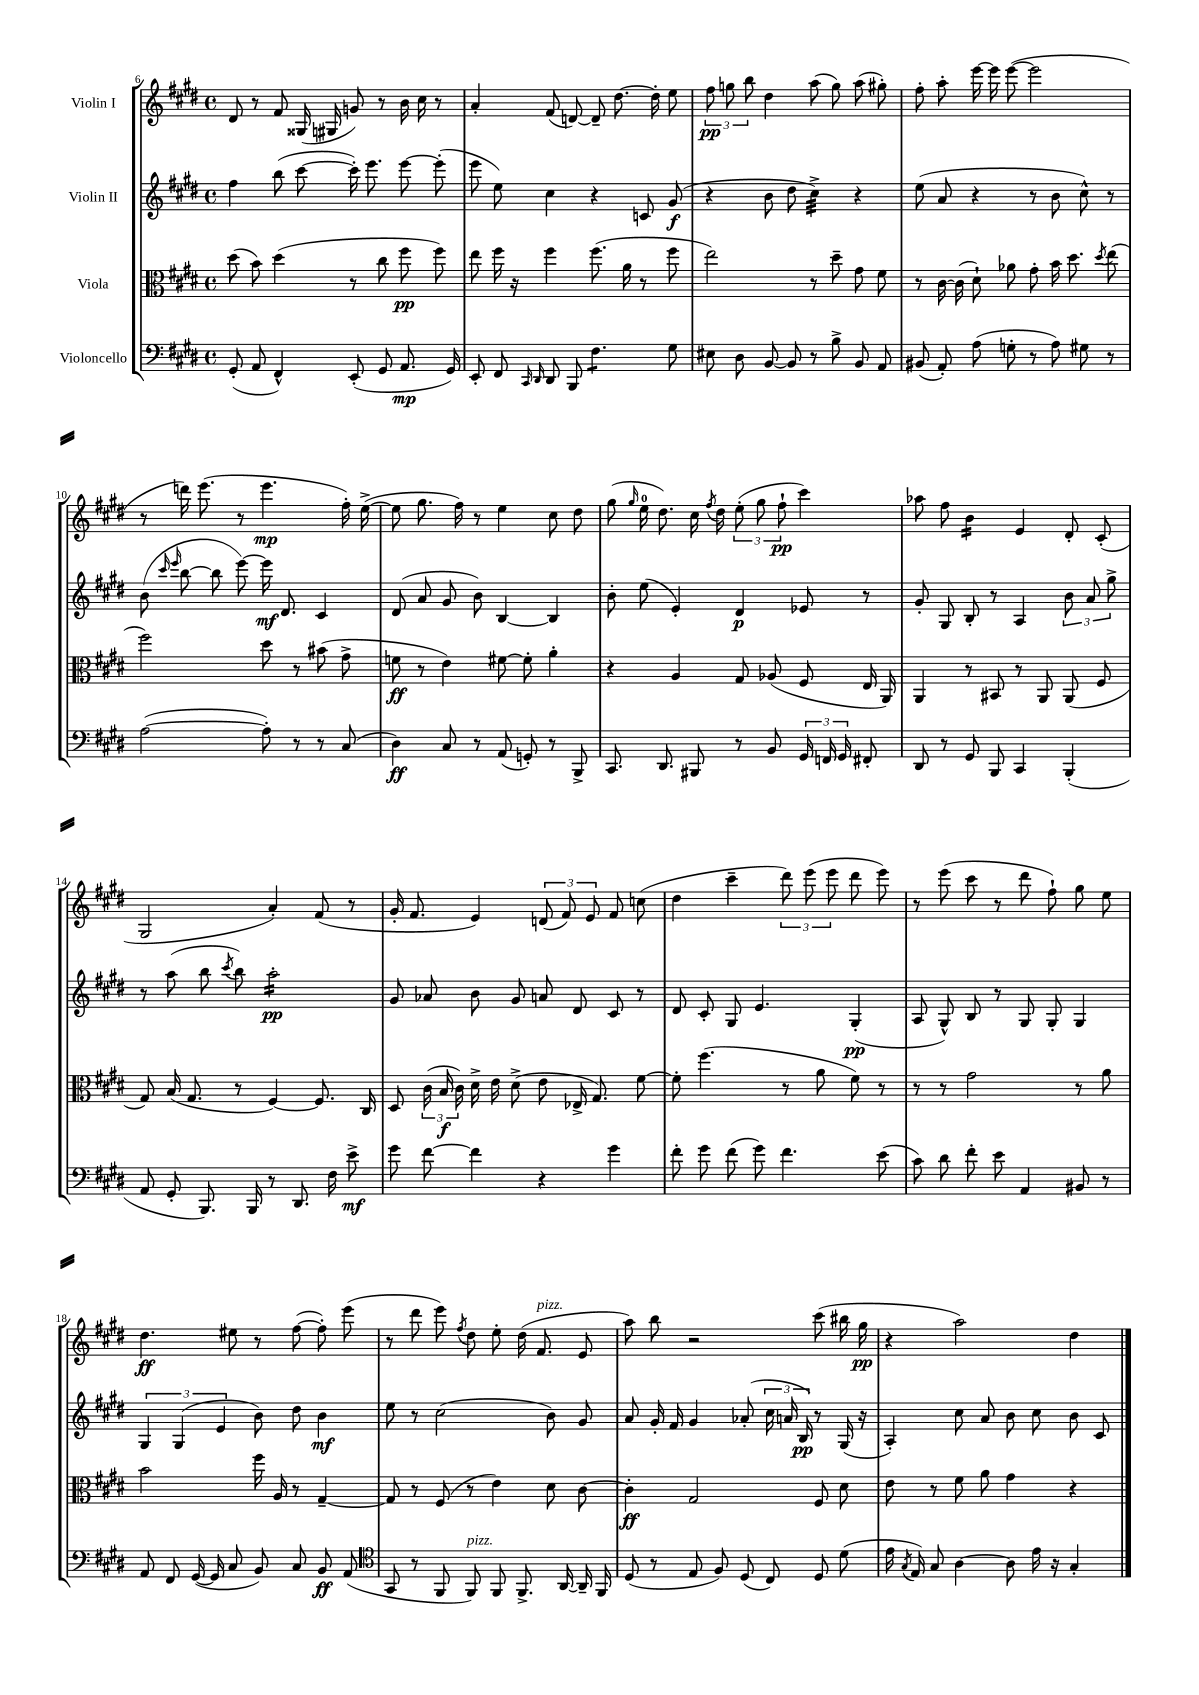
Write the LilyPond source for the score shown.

<<
\new StaffGroup <<
\new Staff = "s0" \with { instrumentName = "Violin I" } {
    \clef treble \key e \major \defaultTimeSignature \time 4/4
    \autoBeamOff dis'8 r8 fis'8 gisis16( gis16 g'8) r8 b'16 cis''16 r8 |
    a'4-. fis'8( d'8~) d'8-- dis''8.~ dis''16-. e''8 |
    \tuplet 3/2 { fis''8\pp g''8 b''8 } dis''4 a''8( g''8) a''8( gis''8-.) |
    fis''8-. a''8-. e'''16~ e'''16 e'''8~( e'''2 |
    r8 d'''16) e'''8.( r8 e'''4.\mp fis''16-.) e''16~->( |
    e''8 gis''8. fis''16) r8 e''4 cis''8 dis''8 |
    gis''8( \grace { gis''16 } e''16-0 dis''8.) cis''16 \acciaccatura { fis''8 } dis''16 \tuplet 3/2 { e''8-.( gis''8 fis''8-!\pp } cis'''4) |
    aes''8 fis''8 b'4:16 e'4 dis'8-. cis'8-.( |
    gis2 a'4-.) fis'8( r8 |
    gis'16-. fis'8. e'4) \tuplet 3/2 { d'8( fis'8) e'8 } fis'8 c''8( |
    dis''4 cis'''4-- \tuplet 3/2 { dis'''8) e'''8( e'''8 } dis'''8 e'''8) |
    r8 e'''8( cis'''8 r8 dis'''8 fis''8-!) gis''8 e''8 |
    dis''4.\ff eis''8 r8 fis''8~( fis''8-.) e'''8( |
    r8 dis'''8 e'''8) \acciaccatura { fis''8 } dis''8 e''8-. dis''16( fis'8.^\markup { \italic "pizz." } e'8 |
    a''8) b''8 r2 cis'''8( bis''16 gis''16\pp |
    r4 a''2) dis''4 \bar "|." |
}
\new Staff = "s1" \with { instrumentName = "Violin II" } {
    \clef treble \key e \major \defaultTimeSignature \time 4/4
    \autoBeamOff fis''4 b''8( cis'''8~ cis'''16-.) e'''8. e'''8~ e'''8-.( |
    e'''8 e''8) cis''4 r4 c'8 gis'8\f( |
    r4 b'8 dis''8 cis''4:32->) r4 |
    e''8( a'8 r4 r8 b'8 cis''8-^) r8 |
    b'8( \grace { cis'''16 e'''16 } b''8~ b''8 e'''8~) e'''16\mf dis'8. cis'4 |
    dis'8( a'8 gis'8 b'8) b4~ b4 |
    b'8-. e''8( e'4-.) dis'4\p ees'8 r8 |
    gis'8-. gis8 b8-. r8 a4 \tuplet 3/2 { b'8 a'8 gis''8-> } |
    r8 a''8( b''8 \acciaccatura { cis'''8 } b''8) a''2:16-.\pp |
    gis'8 aes'8 b'8 gis'8 a'8 dis'8 cis'8 r8 |
    dis'8 cis'8-. gis8 e'4. gis4-.\pp( |
    a8 gis8-^) b8 r8 gis8 gis8-. gis4 |
    \tuplet 3/2 { gis4 gis4( e'4 } b'8) dis''8 b'4\mf |
    e''8 r8 cis''2( b'8) gis'8 |
    a'8 gis'16-. fis'16 gis'4 aes'8-.( \tuplet 3/2 { cis''16 a'16 b16\pp) } r8 gis16( r16 |
    a4-.) cis''8 a'8 b'8 cis''8 b'8 cis'8 \bar "|." |
}
\new Staff = "s2" \with { instrumentName = "Viola" } {
    \clef alto \key e \major \defaultTimeSignature \time 4/4
    \autoBeamOff dis''8( b'8) dis''4( r8 cis''8 fis''8\pp fis''8) |
    e''8 fis''16 r16 fis''4 fis''8.( a'16 r8 fis''8 |
    e''2) r8 dis''8-- gis'8 fis'8 |
    r8 cis'16~ cis'16( dis'8-!) aes'8 gis'8-. b'16 dis''8. \acciaccatura { dis''8 } e''8( |
    fis''2) dis''8 r8 bis'8( gis'8-> |
    f'8\ff r8 e'4) fis'8~ fis'8-. a'4-. |
    r4 a4 gis8 aes8( fis8 e16 a,16) |
    a,4 r8 bis,8 r8 a,8 a,8( fis8 |
    gis8) b16( gis8. r8 fis4~) fis8. cis16 |
    dis8 \tuplet 3/2 { cis'16( b16\f cis'16) } dis'16-> e'16 dis'8->( e'8 ees16-> gis8.) fis'8~ |
    fis'8-. fis''4.( r8 a'8 fis'8) r8 |
    r8 r8 gis'2 r8 a'8 |
    b'2 fis''16 a16 r8 gis4~-- |
    gis8 r8 fis8( r8 e'4) dis'8 cis'8~ |
    cis'4-.\ff gis2 fis8 dis'8 |
    e'8 r8 fis'8 a'8 gis'4 r4 \bar "|." |
}
\new Staff = "s3" \with { instrumentName = "Violoncello" } {
    \clef bass \key e \major \defaultTimeSignature \time 4/4
    \autoBeamOff gis,8-.( a,8 fis,4-^) e,8-.( gis,8 a,8.\mp gis,16) |
    e,8-. fis,8 \grace { cis,16 dis,16 } dis,8 b,,8 fis4.:8 gis8 |
    eis8 dis8 b,8~ b,8 r8 b8-> b,8 a,8 |
    bis,8( a,8-.) a8( g8-. r8 a8) gis8 r8 |
    a2~( a8-.) r8 r8 cis8( |
    dis4\ff) cis8 r8 a,8( g,8-.) r8 b,,8-> |
    cis,8. dis,8. bis,,8 r8 b,8 \tuplet 3/2 { gis,16 f,16 gis,16 } fis,8-. |
    dis,8 r8 gis,8 b,,8 cis,4 b,,4-.( |
    a,8 gis,8-. b,,8.) b,,16 r8 dis,8. fis16 e'8->\mf |
    gis'8 fis'8~ fis'4 r4 gis'4 |
    fis'8-. gis'8 fis'8( gis'8) fis'4. e'8( |
    cis'8) dis'8 fis'8-. e'8 a,4 bis,8 r8 |
    a,8 fis,8 gis,16~( gis,16 cis8 b,8) cis8 b,8\ff a,8( |
    \clef tenor gis,8 r8 fis,8 fis,8^\markup { \italic "pizz." }) fis,8 fis,8.-> a,16~ a,16-- fis,16 |
    dis8( r8 e8 fis8) dis8( cis8) dis8 dis'8( |
    e'16 \acciaccatura { gis8 } e16) gis8 a4~ a8 e'16 r16 gis4-. \bar "|." |
}
>>
>>
\layout { \context { \Score currentBarNumber = #6 } }
